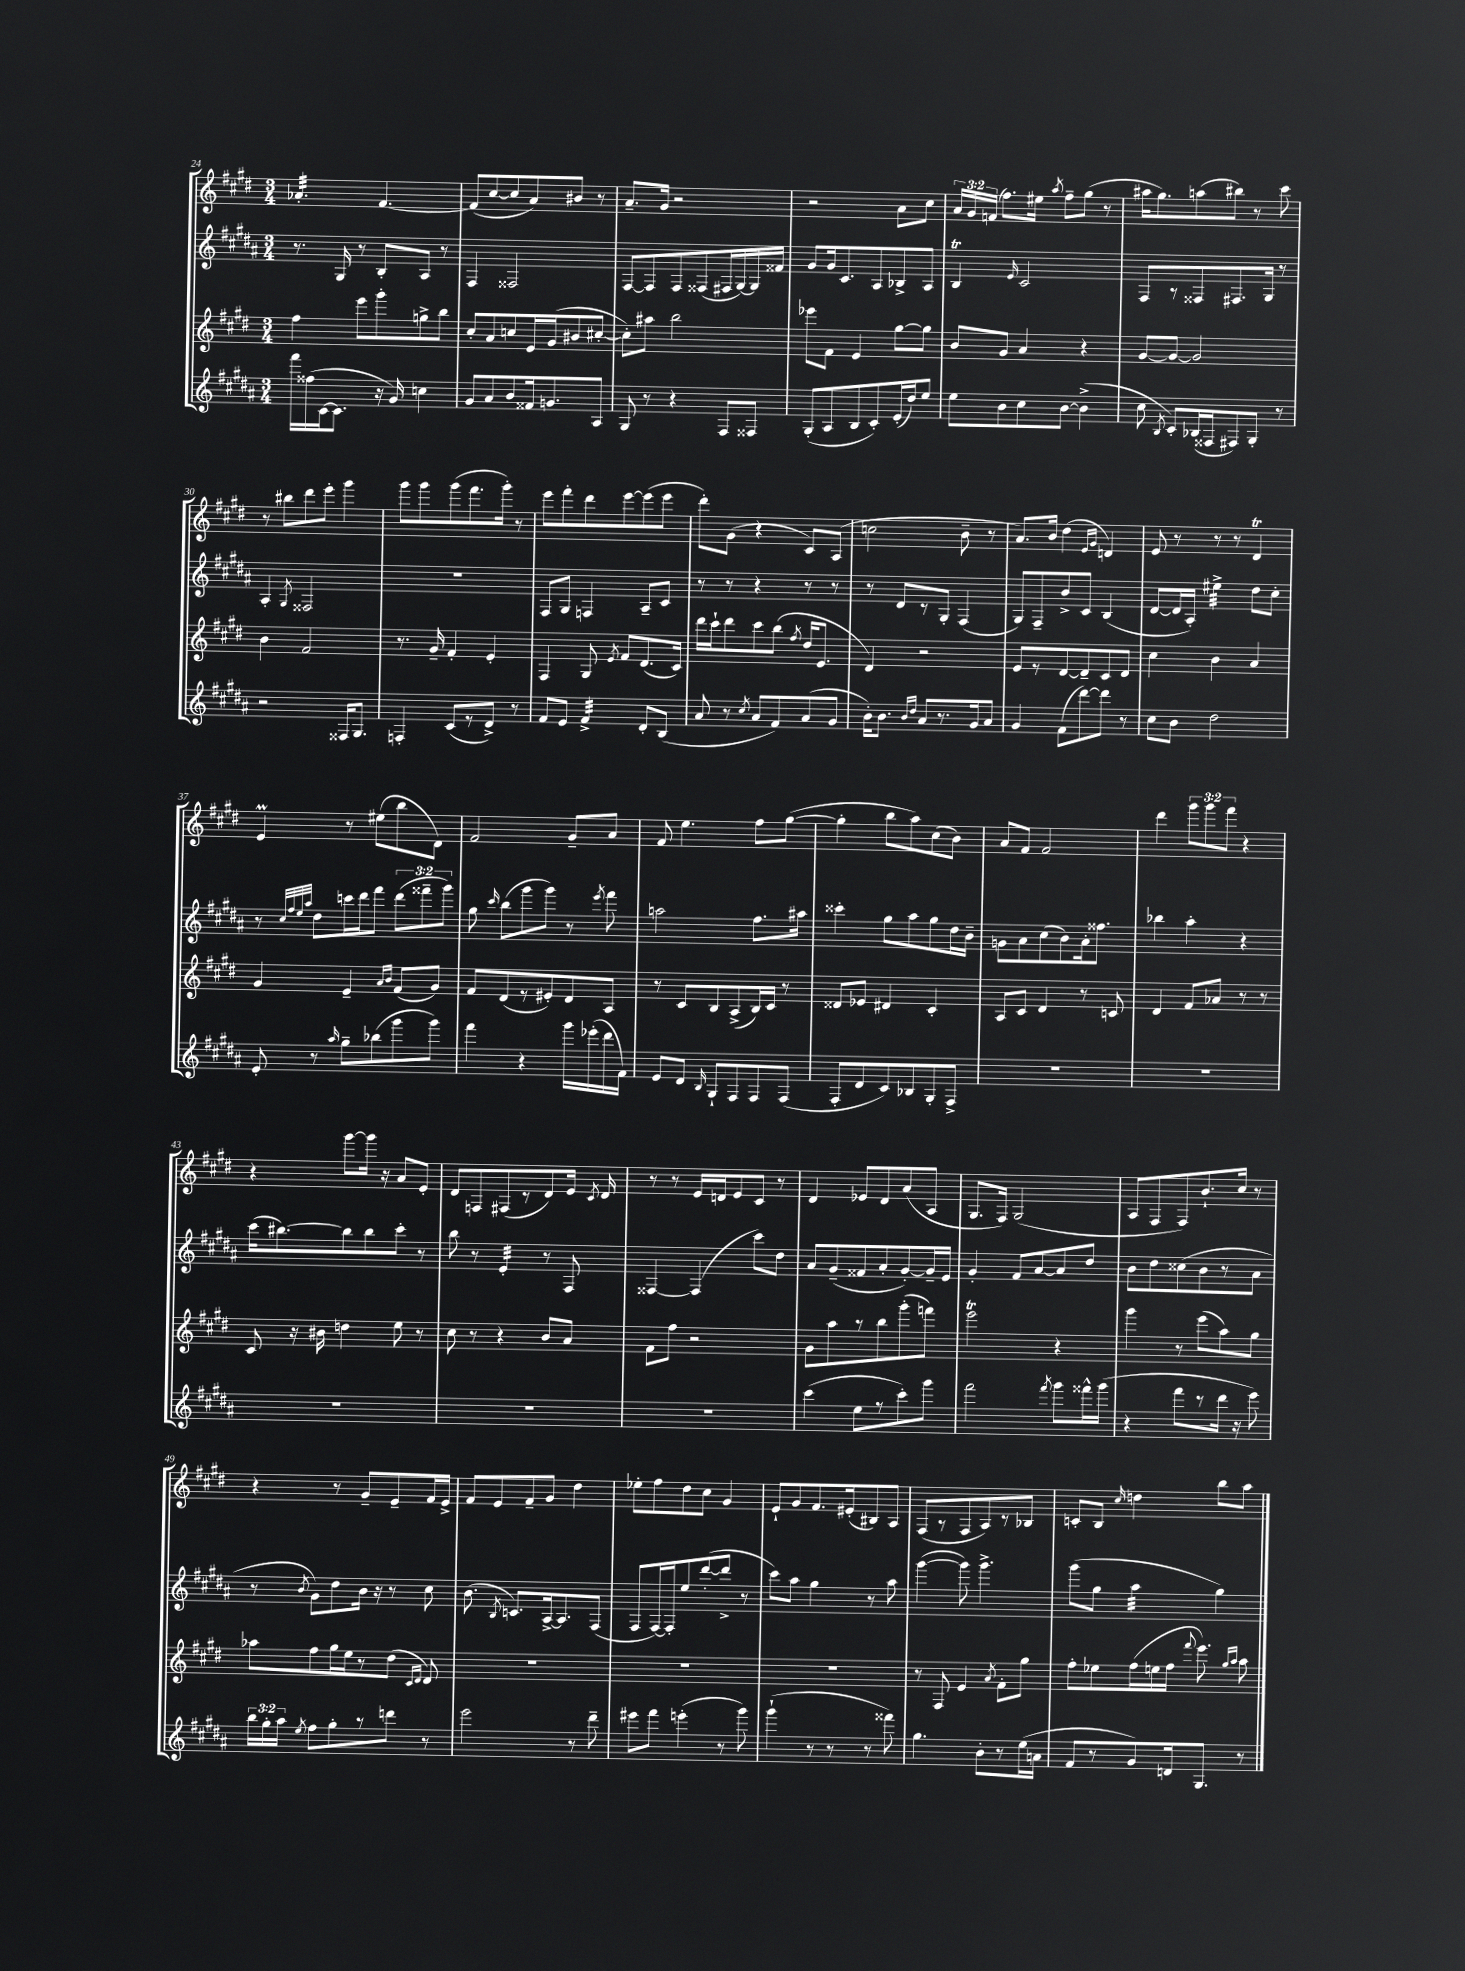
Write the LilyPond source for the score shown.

<<
\new StaffGroup <<
\new Staff = "s0" {
    \clef treble \key e \major \numericTimeSignature \time 3/4 \override Staff.TupletNumber.text = #tuplet-number::calc-fraction-text
    \autoBeamOff aes'4.:32-. fis'4.~ |
    fis'8[( cis''8~ cis''8 a'8) bis'8] r8 |
    a'8.[-- gis'16] r2 |
    r2 a'8[ cis''8] |
    \tuplet 3/2 { a'16[ gis'16 f'16]( } fis''8.[) eis''16] \acciaccatura { a''8 } fis''8[-- gis''8]( r8 |
    ais''16[ gis''8.) a''8( bis''8]) r8 cis'''8 |
    r8 bis''8[ dis'''8 e'''8]-. gis'''4 |
    gis'''8[ gis'''8 gis'''8( fis'''8. gis'''16]-.) r8 |
    e'''8[ fis'''8-. dis'''8 e'''8~ e'''8( e'''8] |
    dis'''8[-.) gis'8]( r4 cis'8[) a8]( |
    c''2 b'8-- r8 |
    a'8.[) b'16] dis''4( \grace { e'16[ gis'16] } d'4) |
    e'8 r8 r8 r8 dis'4\trill |
    e'4\prall r8 eis''8[( b''8 dis'8]) |
    fis'2 gis'8[-- a'8] |
    fis'8 e''4. fis''8[ gis''8]~( |
    gis''4-. b''8[ a''8) cis''8( b'8]) |
    a'8[ fis'8] fis'2 |
    dis'''4 \tuplet 3/2 { gis'''8[ gis'''8 fis'''8] } r4 |
    r4 gis'''8[~ gis'''16] r16 a'8[ e'8]-. |
    dis'8[ f8 fis8( r8 dis'8) e'16] \acciaccatura { cis'8 } dis'16 |
    r8 r8 e'16[ d'16 e'8 cis'8] r8 |
    dis'4 ees'8[ dis'8 a'8( a8] |
    gis8.[ fis16]) gis2( |
    a8[ fis8 fis8) b'8.-! cis''16] r8 |
    r4 r8 gis'8[-- e'8-- fis'16 e'16]-> |
    fis'8[ e'8 fis'8-- gis'8] dis''4 |
    ees''8[-. fis''8 dis''8 cis''8] gis'4 |
    e'8[-! gis'8 fis'8. eis'16-.( bis8) a8] |
    fis8[( r8 fis8 a8) r8 bes8] |
    c'8[-. b8] \grace { cis''16 } d''4 b''8[ a''8] \bar "|." |
}
\new Staff = "s1" {
    \clef treble \key b \major \numericTimeSignature \time 3/4 \override Staff.TupletNumber.text = #tuplet-number::calc-fraction-text
    \autoBeamOff r8. gis16 r8 b8[-. ais8] r8 |
    fis4 fisis2 |
    fis8[~ fis8 fis8 fisis8( fis16 gis16~) gis16 fisis'16] |
    gis'8[ gis'16 cis'8. ais8 bes8-> ais8] |
    b4\trill \grace { e'16 } cis'2 |
    fis8[ r8 fisis8 fis8. gis16] r8 |
    ais4-. \acciaccatura { gis8 } fisis2 |
    R2. |
    fis8[ gis8] f4 ais8[-- cis'8] |
    r8 r8 r4 r8 r8 |
    r8 dis'8[ r8 gis8]-. fis4( |
    gis8[) fis8-- b'8-> cis'8] b4( |
    dis'8[~ dis'16 ais16]-.) eis''4:32-> dis''8[ cis''8]-. |
    r8 \grace { cis''32[ fis''32 e''32 ais''32] } dis''8[ c'''16 dis'''16 fis'''8] \tuplet 3/2 { dis'''8[( fisis'''8-- gis'''8]) } |
    gis''8 \grace { cis'''16 } b''8[( gis'''8 gis'''8]) r8 \acciaccatura { e'''8 } fis'''8 |
    a''2 fis''8.[ ais''16] |
    cisis'''4-. gis''8[ ais''8 gis''8 dis''16 b'16]-- |
    g'8[ ais'8 cis''8( b'8) ais'16-. fisis''8.] |
    bes''4 ais''4-. r4 |
    cis'''16[( bis''8.~) bis''8 bis''8 cis'''8]-. r8 |
    b''8 r8 e'4:32-. r8 fis8 |
    fisis4~ fisis4( cis'''8[) dis''8] |
    ais'8[ gis'8--( fisis'8 ais'8-. gis'8~-.) gis'16-- e'16] |
    gis'4-. fis'8[ ais'8~ ais'8 dis''8] |
    b'8[ dis''8 cisis''8( b'8 r8 ais'8] |
    r8 \acciaccatura { b'8 } gis'8[) dis''8 b'16] r16 r8 cis''8 |
    b'8.( \acciaccatura { b8 } c'8.[) ais16~-> ais8. fis8]( |
    fis8[ fis16~) fis16-. e''8 dis'''8~-.( dis'''8]-> r8 |
    cis'''8[) ais''8] gis''4 r8 ais''8 |
    gis'''4~( gis'''8) gis'''4.-> |
    gis'''8[( gis''8] ais''4:32 gis''4) \bar "|." |
}
\new Staff = "s2" {
    \clef treble \key e \major \numericTimeSignature \time 3/4
    \autoBeamOff fis''4 e'''8[ gis'''8-. g''8-> b''8] |
    cis''8[-. a'8 c''8 e'16 gis'16( bis'8 cis''8]~-. |
    cis''8[-.) ais''8] b''2 |
    ees'''8[ fis'8] e'4 gis''8[~ gis''8] |
    b'8[ gis'8] a'4 r4 |
    gis'8[~ gis'8]~ gis'2 |
    b'4 fis'2 |
    r8. gis'16-- fis'4-. e'4-. |
    fis4 gis8 \acciaccatura { e'8 } fis'8[ dis'8.( cis'16]) |
    dis'''16[ cis'''16-! dis'''8 cis'''8 b''8]( \acciaccatura { fis''8 } dis''16[ e'8.] |
    dis'4) r2 |
    e'8[ r8 dis'8~ dis'8-- cis'8 dis'8] |
    cis''4 b'4 a'4 |
    gis'4 e'4-- \grace { a'16[ b'16] } fis'8[( gis'8]) |
    fis'8[ dis'8( r8 eis'8-.) dis'8 a8] |
    r8 cis'8[ b8 a8->( b16) cis'16] r8 |
    disis'8[ ees'8] dis'4 cis'4-. |
    a8[ cis'8] dis'4 r8 c'8 |
    dis'4 fis'8[ aes'8] r8 r8 |
    cis'8 r16 bis'16 d''4 e''8 r8 |
    cis''8 r8 r4 b'8[ a'8] |
    fis'8[ fis''8] r2 |
    gis'8[ a''8 r8 b''8 gis'''8-.( f'''8]) |
    e'''2\trill r4 |
    gis'''4 r8 e'''8[( a''8) gis''8] |
    aes''8[ fis''8 gis''16 e''16 r8 dis''8]( \grace { cis'16[ dis'16] } dis'8) |
    R2. |
    R2. |
    R2. |
    r8 fis8 e'4 \acciaccatura { a'8 } fis'8[-. gis''8] |
    fis''8[-. ees''8 fis''16( e''16 fis''16] \appoggiatura { fis'''8 } e'''8.) \grace { gis''16[ a''16] } a''8 \bar "|." |
}
\new Staff = "s3" {
    \clef treble \key b \major \numericTimeSignature \time 3/4 \override Staff.TupletNumber.text = #tuplet-number::calc-fraction-text
    \autoBeamOff fis'''16[ fisis''16( cis'16~ cis'8.] r16 gis'16) c''4 |
    gis'8[ ais'8 b'8 fisis'16 g'8. ais8] |
    gis8 r8 r4 fis8[ fisis8] |
    gis8[-.( ais8 b8 cis'8-.) e'16-.( dis''16) e''8] |
    e''8[ b'8 cis''8 b'8]~ b'4->( |
    cis''8 \acciaccatura { b8 } cis'8[-.) bes16( fisis16 fis8) gis8]-. r8 |
    r2 fisis16[ gis8.] |
    f4-. cis'8[( r8 dis'8]->) r8 |
    fis'8[ e'8] fis'4:32-> dis'8[-. b8]( |
    ais'8 r8 \acciaccatura { cis''8 } ais'8[ fis'8) ais'8( gis'8] |
    b'16[-.) b'8.] \grace { b'16[ dis''16] } ais'8[ r8. gis'16 ais'8] |
    gis'4 fis'8[( dis'''8~) dis'''8] r8 |
    cis''8[ b'8] dis''2 |
    e'8-. r8 \grace { ais''16 } gis''8[-- bes''8( gis'''8 gis'''8]) |
    fis'''4 r4 gis'''16[ ees'''16-.( dis'''16 fis'16]) |
    e'8[ dis'8] \grace { b16 } gis8[-! fis8 fis8 fis8]( |
    fis8[-. dis'8 cis'8) bes8 gis8-. fis8]-> |
    R2. |
    R2. |
    R2. |
    R2. |
    R2. |
    cis'''4( e''8[ r8 cis'''8-.) gis'''8] |
    fis'''2 \acciaccatura { fis'''8 } gis'''8[ fisis'''16-^ gis'''16]( |
    r4 fis'''8[ r8 dis'''16] r16 e'''8) |
    \tuplet 3/2 { b''16[ gis''16-. ais''16] } \acciaccatura { e''8 } fis''8[ gis''8-. r8 d'''8] r8 |
    e'''2 r8 dis'''8-- |
    eis'''8[ fis'''8] e'''4-.( r8 gis'''8) |
    gis'''4-!( r8 r8 r8 fisis'''8) |
    gis''4. b'8[-. r8 e''16( a'16] |
    fis'8[ r8 gis'8) d'16 gis8.] r8 \bar "|." |
}
>>
>>
\layout { \context { \Score currentBarNumber = #24 } }
